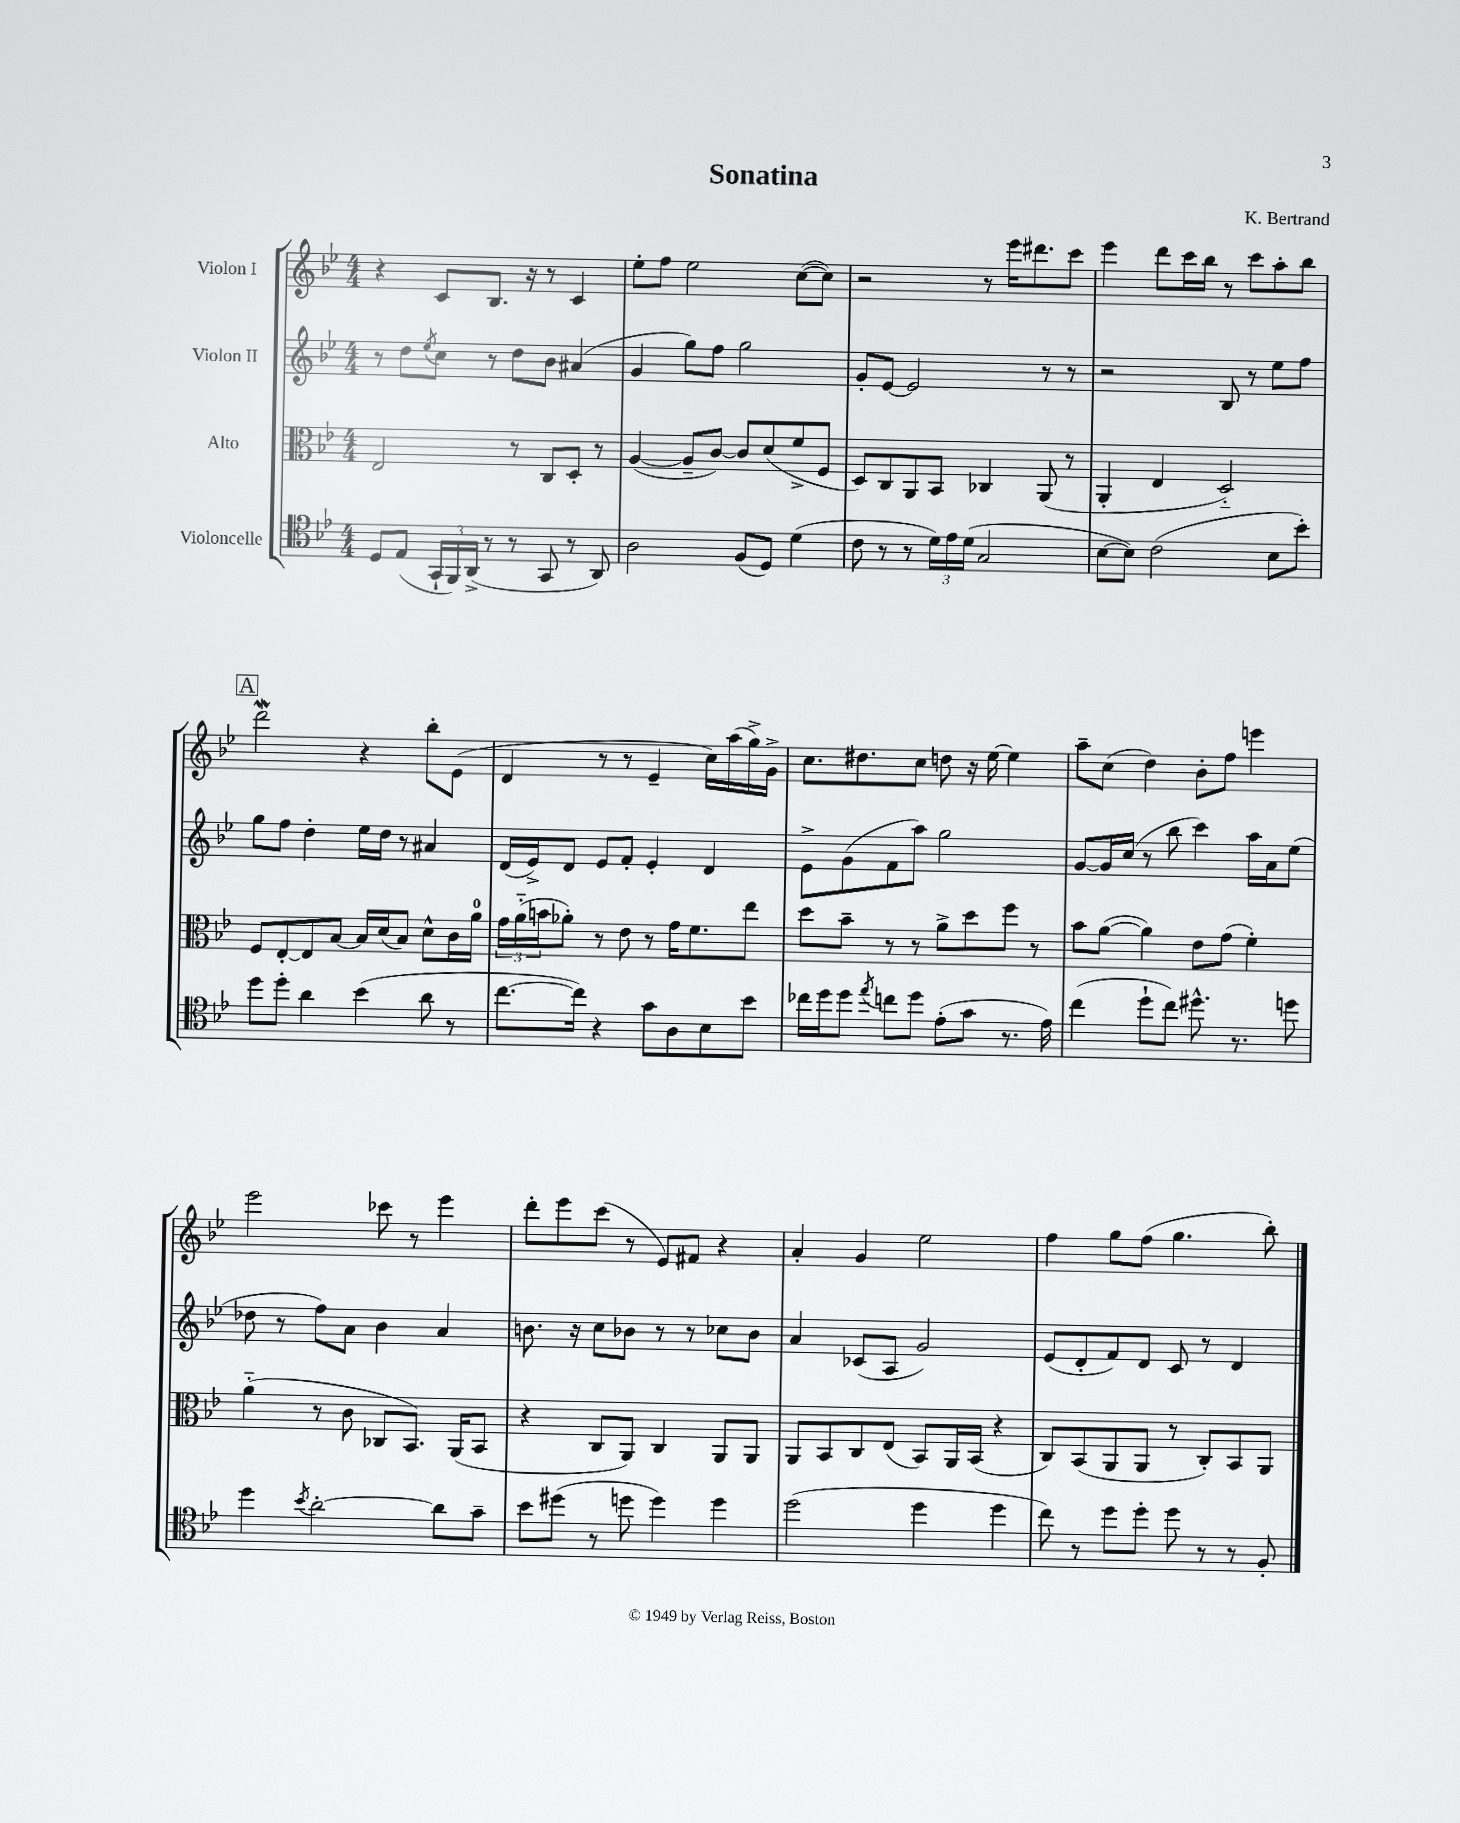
\header { title = "Sonatina" composer = "K. Bertrand" }
<<
\new StaffGroup <<
\new Staff = "s0" \with { instrumentName = "Violon I" } {
    \clef treble \key bes \major \numericTimeSignature \time 4/4
    r4 c'8 bes8. r16 r8 c'4 |
    ees''8-. f''8 ees''2 c''8~( c''8) |
    r2 r8 ees'''16 dis'''8. c'''8 |
    ees'''4 d'''8 c'''16 bes''16 r8 c'''8 a''8-. bes''8 |
    \mark \markup { \box "A" } d'''2\mordent r4 bes''8-. ees'8( |
    d'4 r8 r8 ees'4-- c''16) a''16( g''16->) g'16-> |
    c''8. dis''8. c''8 d''8 r16 ees''16~ ees''4 |
    a''8-- c''8( d''4) bes'8-. f''8 e'''4 |
    ees'''2 ces'''8 r8 ees'''4 |
    d'''8-. ees'''8 c'''8( r8 ees'8) fis'8 r4 |
    a'4-. g'4 ees''2 |
    f''4 g''8 f''8( g''4. bes''8-.) \bar "|." |
}
\new Staff = "s1" \with { instrumentName = "Violon II" } {
    \clef treble \key bes \major \numericTimeSignature \time 4/4
    r8 d''8 \acciaccatura { ees''8 } c''8 r8 d''8 bes'8 ais'4( |
    g'4 g''8) f''8 g''2 |
    g'8-. ees'8~ ees'2 r8 r8 |
    r2 bes8 r8 ees''8 f''8 |
    \mark \markup { \box "A" } g''8 f''8 d''4-. ees''16 d''16 r8 ais'4 |
    d'16( ees'16->) d'8 ees'8 f'8-. ees'4-. d'4 |
    ees'8-> g'8( f'8 a''8) g''2 |
    g'8~ g'16 c''16( r8 bes''8 c'''4) a''16 a'16 ees''8( |
    des''8 r8 f''8) a'8 bes'4 a'4 |
    b'8. r16 c''8 bes'8 r8 r8 ces''8 bes'8 |
    a'4 ces'8( a8 g'2) |
    ees'8( d'8-. f'8) d'8 c'8 r8 d'4 \bar "|." |
}
\new Staff = "s2" \with { instrumentName = "Alto" } {
    \clef alto \key bes \major \numericTimeSignature \time 4/4
    ees2 r8 c8 d8-. r8 |
    a4~( a8-- c'8~) c'8 d'8( f'8-> f8 |
    d8) c8 a,8 bes,8 ces4 a,8( r8 |
    a,4-. ees4 d2-_) |
    \mark \markup { \box "A" } f8 ees8~-. ees8 bes8~ bes16 d'16( bes8) d'8-^ c'16 a'16-0 |
    \tuplet 3/2 { g'16 a'16-_( b'16 } aes'8-.) r8 ees'8 r8 g'16 f'8. ees''8 |
    d''8 bes'8-- r8 r8 a'8-> d''8 f''8 r8 |
    bes'8 a'8~( a'4) ees'8 g'8( f'4-.) |
    a'4-_( r8 c'8 ces8 bes,8.) a,16( bes,8 |
    r4 c8 a,8) c4 a,8 a,8 |
    a,8 bes,8 c8 ees8( bes,8) a,16 bes,16( r4 |
    c8) bes,8( a,8 a,8 r8 c8-.) bes,8 a,8 \bar "|." |
}
\new Staff = "s3" \with { instrumentName = "Violoncelle" } {
    \clef tenor \key bes \major \numericTimeSignature \time 4/4
    d8 ees8( \tuplet 3/2 { g,16-! f,16) a,16->( } r8 r8 g,8 r8 a,8) |
    a2 f8( d8) d'4( |
    c'8 r8 r8 \tuplet 3/2 { d'16) ees'16 d'16( } g2 |
    bes8~ bes8) c'2( bes8 bes'8-.) |
    \mark \markup { \box "A" } d''8 d''8-. a'4 bes'4( a'8 r8 |
    c''8.~ c''16) r4 g'8 a8 bes8 bes'8 |
    ces''16 d''16 d''8 \acciaccatura { ees''8 } c''8 d''8 ees'8-.( g'8 r8. ees'16) |
    c''4( d''8-! c''8) dis''8.-^ r8. d''8 |
    d''4 \acciaccatura { bes'8 } a'2~-. a'8 g'8-- |
    bes'8 dis''8( r8 d''8 d''4) d''4 |
    d''2( d''4 d''4 |
    c''8) r8 d''8 d''8-. d''8 r8 r8 f8-. \bar "|." |
}
>>
>>
\layout { \context { \Score \remove "Bar_number_engraver" } }
